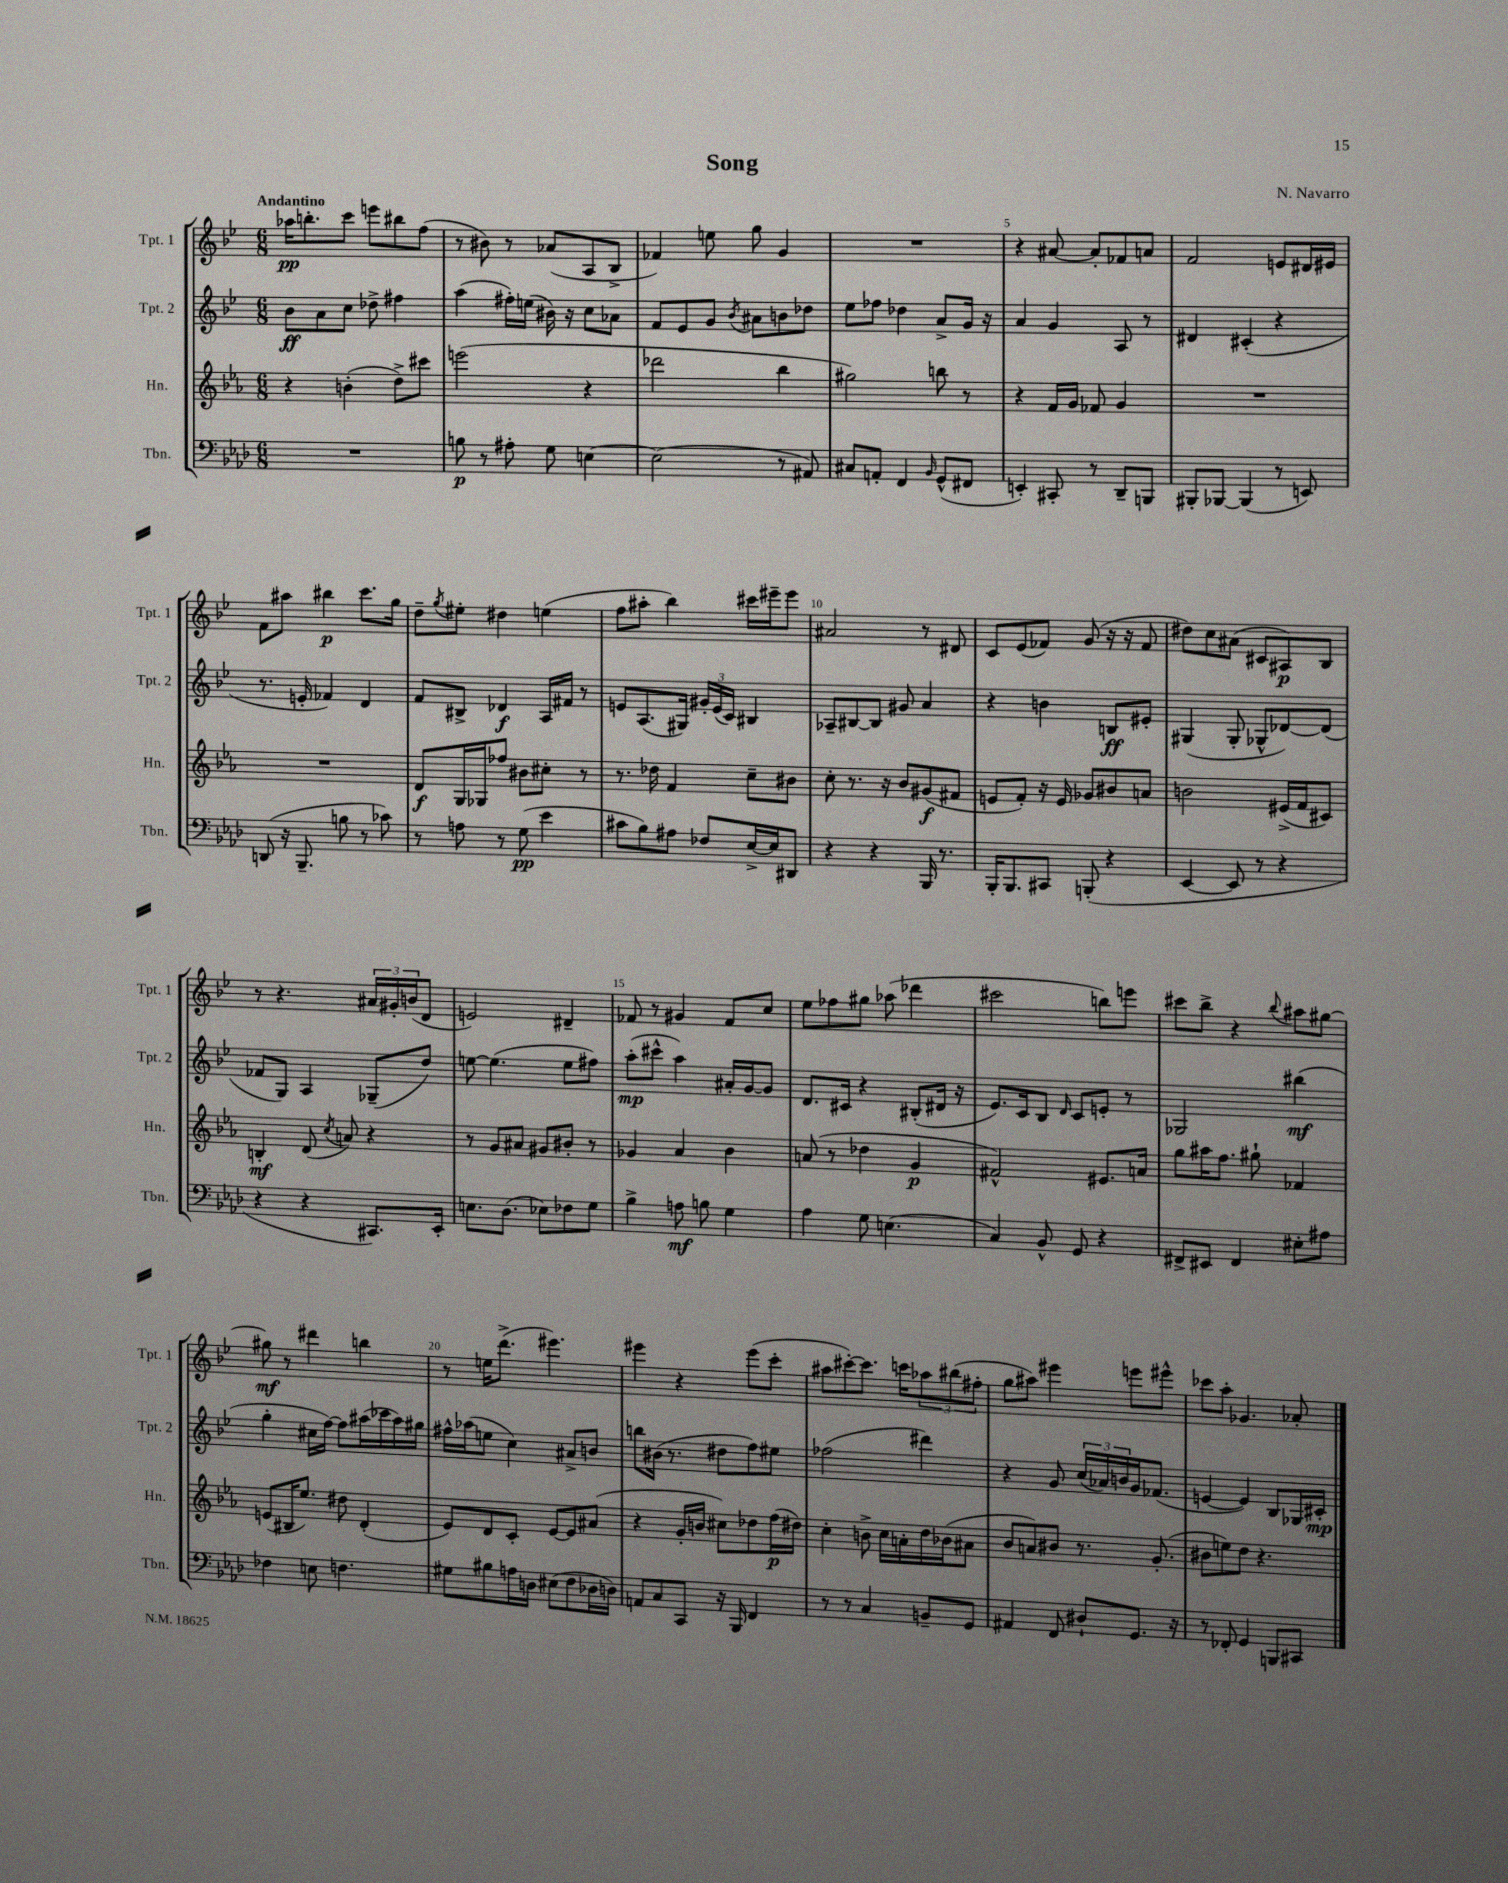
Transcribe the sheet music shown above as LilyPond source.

\header { title = "Song" composer = "N. Navarro" }
<<
\new StaffGroup <<
\new Staff = "s0" \with { instrumentName = "Tpt. 1" shortInstrumentName = "Tpt. 1" } {
    \clef treble \key bes \major \numericTimeSignature \time 6/8 \tempo "Andantino"
    aes''16\pp b''8.-. c'''8 e'''8 bis''8 f''8( |
    r8 bis'8) r8 aes'8( a8 bes8-> |
    fes'4) e''8 g''8 g'4 |
    R2. |
    r4 ais'8~ ais'8-. fes'8 a'8 |
    f'2 e'8 dis'16 eis'16 |
    f'8 ais''8 bis''4\p c'''8. g''16 |
    d''8-- \acciaccatura { g''8 } eis''8-. dis''4 e''4( |
    f''8 ais''8-. bes''4) cis'''16 eis'''16-- eis'''8 |
    ais'2 r8 dis'8 |
    c'8 ees'8( fes'8) g'8( r16 r16 fes'8 |
    dis''8) c''8 ais'8( cis'8 ais8\p) bes8 |
    r8 r4. \tuplet 3/2 { ais'16 gis'16-. b'16( } d'8 |
    e'2) dis'4-- |
    fes'8 r8 gis'4 fes'8 c''8 |
    ees''8 fes''8 gis''8 aes''8( des'''4 |
    cis'''2 b''8) e'''8 |
    cis'''8 bes''8-> r4 \appoggiatura { bes''8 } ais''8 gis''8~ |
    gis''8\mf r8 dis'''4 b''4 |
    r8 e''16 d'''8.->( eis'''4.) |
    eis'''4 r4 eis'''8( c'''8-. |
    ais''8 cis'''8~-.) cis'''8. c'''16 \tuplet 3/2 { aes''8 bis''8( fis''8-. } |
    g''8 ais''8) eis'''4 e'''8 eis'''8-^ |
    ces'''8 a''8-. ges'4. aes'8-. \bar "|." |
}
\new Staff = "s1" \with { instrumentName = "Tpt. 2" shortInstrumentName = "Tpt. 2" } {
    \clef treble \key bes \major \numericTimeSignature \time 6/8
    bes'8\ff a'8 c''8 des''8-> fis''4 |
    a''4( fis''16-.) e''16( bis'16) r16 c''8 aes'8 |
    f'8 ees'8 g'8 \acciaccatura { bes'8 } ais'8 b'8 des''8 |
    ees''8 fes''8 des''4 a'8-> g'16 r16 |
    a'4 g'4 a8 r8 |
    dis'4 cis'4-.( r4 |
    r8. e'16-. fes'4) d'4 |
    f'8 bis8-> des'4\f a16 fis'16 r8 |
    e'8 a8.( gis16) \tuplet 3/2 { gis'16-. e'16( c'16) } bis4 |
    aes8-- bis8~ bis8 gis'8 a'4 |
    r4 b'4 b8\ff eis'8-. |
    gis4( gis8-. ges8-^ des'8~) des'8( |
    fes'8 g8) a4 ges8--( d''8) |
    e''8~ e''4.( e''8 fis''8) |
    a''8-.\mp( cis'''8-^ a''4) ais'16-. g'16~ g'8 |
    d'8. cis'16 r4 bis8-.( dis'16 r16 |
    ees'8.) c'16 bes8 \grace { d'16 } c'8 e'8-. r8 |
    ges2 bis''4\mf( |
    g''4-. cis''16 f''16~) f''8 ais''16( ces'''16 ais''16) gis''16 |
    fis''16-^ aes''16( e''8 c''4) ais'8-> b'8 |
    b''8 bis'16( r8. dis''8 f''8) eis''8 |
    fes''2( dis'''4) |
    r4 g'8 \tuplet 3/2 { c''16( aes'16) b'16 } g'16 fes'8.( |
    e'4~ e'4) bes8 ges16 cis'16-.\mp \bar "|." |
}
\new Staff = "s2" \with { instrumentName = "Hn." shortInstrumentName = "Hn." } {
    \clef treble \key ees \major \numericTimeSignature \time 6/8
    r4 b'4-.( d''8->) cis'''8 |
    e'''2( r4 |
    des'''2 bes''4 |
    gis''2) b''8 r8 |
    r4 f'16 g'16 fes'8 g'4 |
    R2. |
    R2. |
    d'8\f g16 ges16 fes''8 bis'8 cis''8-. r8 |
    r8. des''16 f'4 c''8-- bis'8 |
    c''8-. r8. r16 bes'8 gis'8\f( fis'8 |
    e'8 f'8-.) r16 e'16 ges'8 bis'8 a'8 |
    b'2 eis'16->( f'16 cis'8) |
    b4-.\mf d'8( \acciaccatura { c''8 } a'8) r4 |
    r8 g'8 ais'8 gis'8 bis'8-. r8 |
    ges'4 aes'4 bes'4 |
    a'8( r8 des''4 g'4\p |
    fis'2-^) eis'8. a'16 |
    g''8 ais''16 f''8. gis''8-! fes'4 |
    e'8( bis16 ees''8.) dis''8 d'4-.( |
    ees'8) d'8 c'8-. ees'8~ ees'8 ais'8( |
    r4 g'16-. b'16 cis''8) des''8 f''16\p( dis''16) |
    c''4-. b'8-> c''16 a'16-. d''16 bes'16( ais'8 |
    bes'8 a'8) bis'8 r8. g'8.-.( |
    bis'8 e''8) d''8 r4. \bar "|." |
}
\new Staff = "s3" \with { instrumentName = "Tbn." shortInstrumentName = "Tbn." } {
    \clef bass \key aes \major \numericTimeSignature \time 6/8
    R2. |
    b8\p r8 ais8-. g8 e4~ |
    e2( r8 ais,8) |
    cis8 a,8-. f,4 \grace { bes,16 } g,8-^( fis,8 |
    e,4-.) cis,8-. r8 des,8-- b,,8 |
    bis,,8-. bes,,8~ bes,,4( r8 e,8) |
    d,8( r16 bes,,8.-- b8 r8 ces'8) |
    r8 a8 r8 g8\pp( ees'4 |
    cis'8 bes8) ais8 fes8 ees16~-> ees16 dis,8 |
    r4 r4 bes,,16 r8. |
    bes,,16-. bes,,8. cis,8 b,,8-.( r4 |
    ees,4~ ees,8 r8 r4 |
    r4 r4 cis,8.) ees,16-. |
    e8. des8.( ees8) fes8 g8 |
    bes4-> a8\mf b8 g4 |
    aes4 g8 e4.( |
    c4) bes,8-^ g,8 r4 |
    fis,8-> eis,8 fis,4 eis8-. ais8 |
    fes4 e8 f4. |
    gis8 bis8 a16 d16 eis8( f8 des16 d16) |
    a,8 c8 c,8 r16 bes,,16 f,4 |
    r8 r8 c4 b,8-- g,8 |
    ais,4 f,8 dis8-! g,8. r16 |
    r8 fes,8-. g,4 b,,8 cis,8 \bar "|." |
}
>>
>>
\layout { \context { \Score \override BarNumber.break-visibility = ##(#f #t #t) barNumberVisibility = #(every-nth-bar-number-visible 5) } }
